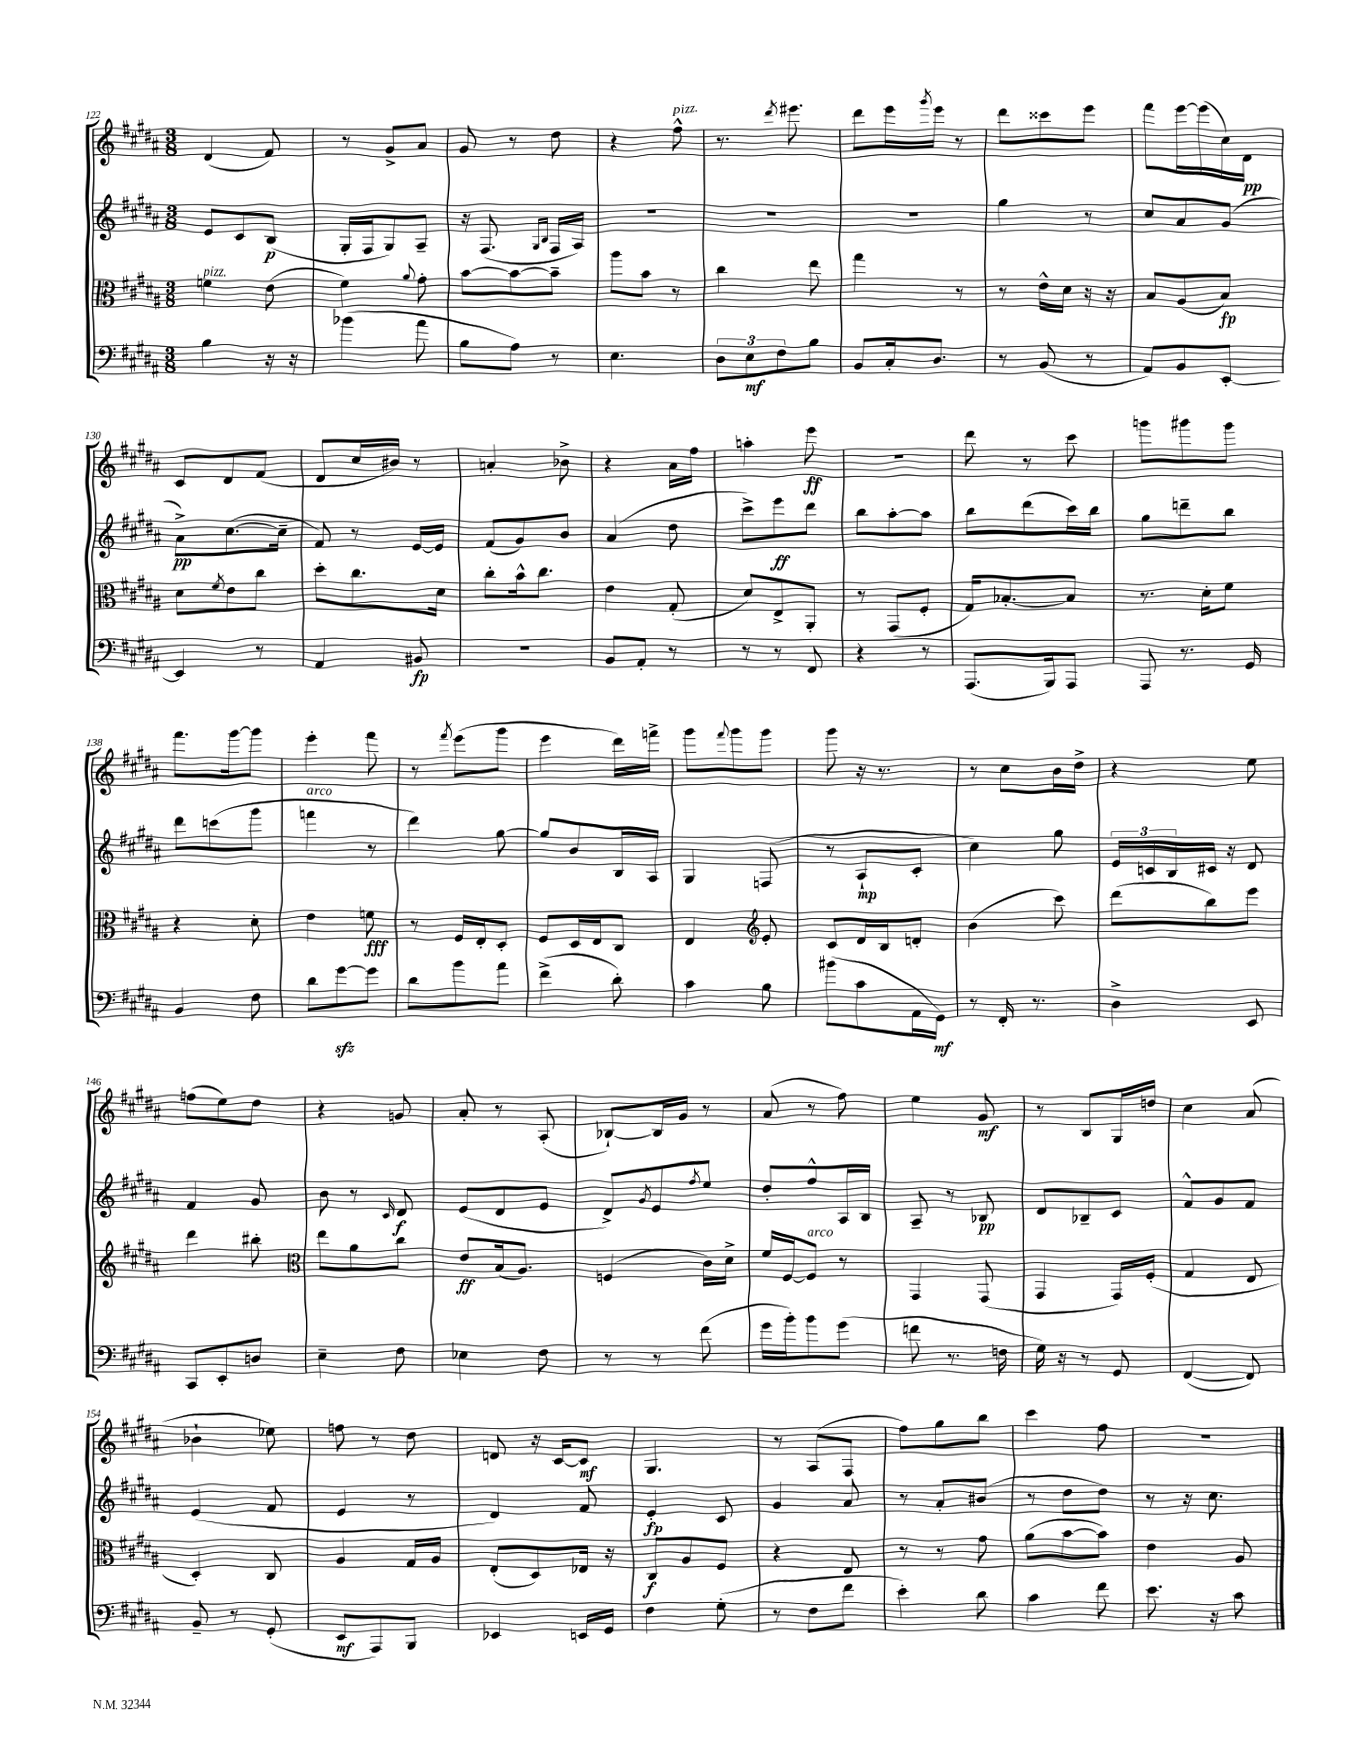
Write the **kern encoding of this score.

**kern	**dynam	**kern	**dynam	**kern	**dynam	**kern	**dynam
*part4	*part4	*part3	*part3	*part2	*part2	*part1	*part1
*staff4	*staff4	*staff3	*staff3	*staff2	*staff2	*staff1	*staff1
*clefF4	*	*clefC3	*	*clefG2	*	*clefG2	*
*k[f#c#g#d#a#]	*	*k[f#c#g#d#a#]	*	*k[f#c#g#d#a#]	*	*k[f#c#g#d#a#]	*
*M3/8	*	*M3/8	*	*M3/8	*	*M3/8	*
=122	=122	=122	=122	=122	=122	=122	=122
!	!	!LO:TX:a:i:t=pizz.	!	!	!	!	!
4B\	.	4fn\	.	8e/L	.	(4d#/	.
.	.	.	.	8c#/	.	.	.
16r	.	(8e\	.	(8B/J	p	8f#/)	.
16r	.	.	.	.	.	.	.
=123	=123	=123	=123	=123	=123	=123	=123
(4b-X\	.	4f#\)	.	16G#'/LL	.	8r	.
.	.	.	.	16F#/J	.	.	.
.	.	.	.	8G#/)	.	8g#^/L	.
.	.	8qqa#/	.	.	.	.	.
8a#\	.	8g#'\	.	8A#~/J	.	8a#/J	.
=124	=124	=124	=124	=124	=124	=124	=124
8B\L	.	[8b\L	.	16r	.	8g#/	.
.	.	.	.	(8.F#/	.	.	.
8A#\J)	.	8b\_	.	.	.	8r	.
.	.	.	.	16qqG#/LL	.	.	.
.	.	.	.	16qqB/JJ	.	.	.
8r	.	8b~\J]	.	16F#/LL	.	8dd#\	.
.	.	.	.	16A#/JJ)	.	.	.
=125	=125	=125	=125	=125	=125	=125	=125
4.E\	.	8aa#\L	.	4.r	.	4r	.
.	.	8b\J	.	.	.	.	.
!	!	!	!	!	!	!LO:TX:a:i:t=pizz.	!
.	.	8r	.	.	.	8ff#^^\	.
=126	=126	=126	=126	=126	=126	=126	=126
12D#\L	.	4cc#\	.	4.r	.	8.r	.
12E\	mf	.	.	.	.	.	.
12F#\	.	.	.	.	.	.	.
.	.	.	.	.	.	8qddd#/	.
.	.	.	.	.	.	8.eee#X\	.
8B\J	.	8ee\	.	.	.	.	.
=127	=127	=127	=127	=127	=127	=127	=127
8BB/L	.	4gg#\	.	4.r	.	8ddd#\L	.
16C#'/k	.	.	.	.	.	16eee\L	.
.	.	.	.	.	.	8qggg#/	.
8.D#/J	.	.	.	.	.	16eee\JJ	.
.	.	8r	.	.	.	8r	.
=128	=128	=128	=128	=128	=128	=128	=128
8r	.	8r	.	4gg#\	.	8ddd#\L	.
(8BB/	.	16e^^\LL	.	.	.	8ccc##X\	.
.	.	16d#\JJ	.	.	.	.	.
8r	.	16r	.	8r	.	8eee\J	.
.	.	16r	.	.	.	.	.
=129	=129	=129	=129	=129	=129	=129	=129
8AA#/L)	.	8B/L	.	8cc#/L	.	8fff#\L	.
8BB/	.	(8A#/	.	8a#/	.	[16eee\L	.
.	.	.	.	.	.	(16eee\]	.
[8EE'/J	.	8B/J)	fp	(8g#/J	.	16cc#\)	.
.	.	.	.	.	.	16d#\JJ	pp
!!LO:LB:g=z
=130	=130	=130	=130	=130	=130	=130	=130
4EE/]	.	8d#\L	.	8a#^\L)	pp	8c#/L	.
.	.	8qf#/	.	.	.	.	.
.	.	8e\	.	([8.cc#\	.	8d#/	.
8r	.	8cc#\J	.	.	.	(8f#/J	.
.	.	.	.	16cc#~\Jk]	.	.	.
=131	=131	=131	=131	=131	=131	=131	=131
4AA#/	.	8dd#'\L	.	8f#/)	.	8d#/L	.
.	.	8.cc#\	.	8r	.	16cc#/L	.
.	.	.	.	.	.	16b#X/JJ)	.
8BB#X/	fp	.	.	[16e/LL	.	8r	.
.	.	16d#\Jk	.	16e/JJ]	.	.	.
=132	=132	=132	=132	=132	=132	=132	=132
4.r	.	8cc#'\L	.	(8f#/L	.	4an'/	.
.	.	16b^^\k	.	8g#/)	.	.	.
.	.	8.cc#\J	.	.	.	.	.
.	.	.	.	8b/J	.	8b-X^\	.
=133	=133	=133	=133	=133	=133	=133	=133
8BB/L	.	4e\	.	(4a#/	.	4r	.
8AA#'/J	.	.	.	.	.	.	.
8r	.	(8G#'/	.	8dd#\	.	16a#\LL	.
.	.	.	.	.	.	16ff#\JJ	.
=134	=134	=134	=134	=134	=134	=134	=134
8r	.	8d#/L)	.	8ccc#^\L)	.	4aan'\	.
8r	.	8E^/	.	8eee\	ff	.	.
8FF#/	.	8AA#'/J	.	8ddd#\J	.	8eee\	ff
=135	=135	=135	=135	=135	=135	=135	=135
4r	.	8r	.	8bb\L	.	4.r	.
.	.	(8GG#/L	.	[8aa#'\	.	.	.
8r	.	8F#'/J	.	8aa#\J]	.	.	.
=136	=136	=136	=136	=136	=136	=136	=136
(8.AAA#/L	.	16G#/KL)	.	8bb\L	.	8ddd#\	.
.	.	[8.B-X'/	.	.	.	.	.
.	.	.	.	(8ddd#\	.	8r	.
16BBB/k)	.	.	.	.	.	.	.
8AAA#/J	.	8B-/J]	.	16ccc#\L)	.	8ccc#\	.
.	.	.	.	16bb\JJ	.	.	.
=137	=137	=137	=137	=137	=137	=137	=137
8AAA#/	.	8.r	.	8gg#\L	.	8gggn\L	.
8.r	.	.	.	8dddn~\	.	8ggg#X\	.
.	.	16d#'\KL	.	.	.	.	.
.	.	8f#\J	.	8bb\J	.	8ggg#\J	.
16GG#/	.	.	.	.	.	.	.
!!LO:LB:g=z
=138	=138	=138	=138	=138	=138	=138	=138
4BB/	.	4r	.	8ddd#\L	.	8.fff#\L	.
.	.	.	.	(8cccn\	.	.	.
.	.	.	.	.	.	[16ggg#\k	.
8F#\	.	8d#'\	.	8ggg#\J	.	8ggg#\J]	.
=139	=139	=139	=139	=139	=139	=139	=139
!	!	!	!	!LO:TX:a:i:t=arco	!	!	!
8d#\L	.	4e\	.	4fffn\	.	4eee'\	.
[8g#zz\	.	.	.	.	.	.	.
8g#\J]	.	8fn\	fff	8r	.	8fff#\	.
=140	=140	=140	=140	=140	=140	=140	=140
8d#\L	.	8r	.	4ddd#\)	.	8r	.
.	.	.	.	.	.	8qfff#/	.
8b\	.	16F#/LL	.	.	.	(8eee\L	.
.	.	16E'/J	.	.	.	.	.
8a#\J	.	8D#'/J	.	[8gg#\	.	8ggg#\J	.
=141	=141	=141	=141	=141	=141	=141	=141
(4f#^\	.	8F#/L	.	8gg#/L]	.	4eee\	.
.	.	16D#/L	.	8b/	.	.	.
.	.	16E/J	.	.	.	.	.
8d#'\)	.	8C#/J	.	16B/L	.	16ddd#\LL)	.
.	.	.	.	16A#/JJ	.	16fffn^\JJ	.
=142	=142	=142	=142	=142	=142	=142	=142
4c#\	.	4E/	.	4G#/	.	8ggg#\L	.
.	.	.	.	.	.	8qqfff#/	.
.	.	.	.	.	.	8ggg#\	.
*	*	*clefG2	*	*	*	*	*
8B\	.	8e'/	.	(8Fn/	.	8ggg#\J	.
=143	=143	=143	=143	=143	=143	=143	=143
(8b#X\L	.	8c#/L	.	8r	.	8ggg#\	.
8c#\	.	16d#/L	.	8A#`/L	mp	16r	.
.	.	16B/J	.	.	.	8.r	.
16AA#\L	.	8dn'/J	.	8c#'/J	.	.	.
16GG#\JJ)	mf	.	.	.	.	.	.
=144	=144	=144	=144	=144	=144	=144	=144
8r	.	(4b\	.	4cc#\)	.	8r	.
16FF#'/	.	.	.	.	.	8cc#\L	.
8.r	.	.	.	.	.	.	.
.	.	8ccc#\)	.	8gg#\	.	16b\L	.
.	.	.	.	.	.	16dd#^\JJ	.
=145	=145	=145	=145	=145	=145	=145	=145
4D#^\	.	(8ddd#\L	.	24e/LL	.	4r	.
.	.	.	.	24cn/	.	.	.
.	.	.	.	24B/	.	.	.
.	.	8bb\)	.	16c#X/JJ	.	.	.
.	.	.	.	16r	.	.	.
8EE/	.	8eee\J	.	8d#/	.	8ee\	.
!!LO:LB:g=z
=146	=146	=146	=146	=146	=146	=146	=146
8CC#/L	.	4ddd#\	.	4f#/	.	(8ffn\L	.
8EE'/	.	.	.	.	.	8ee\)	.
8Dn/J	.	8bb#X'\	.	8g#/	.	8dd#\J	.
=147	=147	=147	=147	=147	=147	=147	=147
*	*	*clefC3	*	*	*	*	*
4E~\	.	8ee\L	.	8b\	.	4r	.
.	.	8a#\	.	8r	.	.	.
.	.	.	.	16qqc#/	.	.	.
8F#\	.	8cc#\J	.	8d#/	f	8gn/	.
=148	=148	=148	=148	=148	=148	=148	=148
4E-X\	.	8e/L	ff	(8e/L	.	8a#'/	.
.	.	(16B/k	.	8d#/	.	8r	.
.	.	8.A#/J)	.	.	.	.	.
8F#\	.	.	.	8e/J	.	(8A#'/	.
=149	=149	=149	=149	=149	=149	=149	=149
8r	.	(4Fn/	.	8d#^/L)	.	[8B-X`/L)	.
.	.	.	.	8qg#/	.	.	.
8r	.	.	.	8e/	.	16B-/L]	.
.	.	.	.	.	.	16g#/JJ	.
.	.	.	.	8qff#/	.	.	.
(8f#\	.	16c#\LL)	.	8ee/J	.	8r	.
.	.	16d#^\JJ	.	.	.	.	.
=150	=150	=150	=150	=150	=150	=150	=150
16g#\LL	.	16f#/LL	.	8dd#'/L	.	(8a#/	.
16b'\J)	.	[16F#/J	.	.	.	.	.
!	!	!LO:TX:a:i:t=arco	!	!	!	!	!
8b\	.	8F#/J]	.	8ff#^^/	.	8r	.
(8g#\J	.	8r	.	16A#/L	.	8ff#\)	.
.	.	.	.	16B/JJ	.	.	.
=151	=151	=151	=151	=151	=151	=151	=151
8fn\	.	4GG#/	.	8A#~/	.	4ee\	.
8.r	.	.	.	8r	.	.	.
.	.	(8GG#/	.	8B-X/	pp	8g#/	mf
16Fn\	.	.	.	.	.	.	.
=152	=152	=152	=152	=152	=152	=152	=152
16G#\)	.	4GG#/	.	8d#/L	.	8r	.
16r	.	.	.	.	.	.	.
8r	.	.	.	8B-X~/	.	8B/L	.
8GG#/	.	16GG#/LL)	.	8c#/J	.	16G#/L	.
.	.	(16F#'/JJ	.	.	.	16ddn/JJ	.
=153	=153	=153	=153	=153	=153	=153	=153
([4FF#/	.	4G#/	.	8f#^^/L	.	4cc#\	.
.	.	.	.	8g#/	.	.	.
8FF#/])	.	8E/	.	8f#/J	.	(8a#/	.
!!LO:LB:g=z
=154	=154	=154	=154	=154	=154	=154	=154
8BB~/	.	4D#'/)	.	(4e/	.	4b-X`\	.
8r	.	.	.	.	.	.	.
(8GG#'/	.	8C#/	.	8f#/	.	8ee-X\)	.
=155	=155	=155	=155	=155	=155	=155	=155
8EE/L	mf	4A#/	.	4e/	.	8ffn\	.
8AAA#/)	.	.	.	.	.	8r	.
8BBB/J	.	16G#/LL	.	8r	.	8dd#\	.
.	.	16A#/JJ	.	.	.	.	.
=156	=156	=156	=156	=156	=156	=156	=156
4EE-X/	.	(8E'/L	.	4d#/)	.	8dn/	.
.	.	8D#/)	.	.	.	16r	.
.	.	.	.	.	.	[16c#/KL	.
16EEn/LL	.	16E-X/Jk	.	8f#/	.	8c#/J]	mf
16GG#/JJ	.	16r	.	.	.	.	.
=157	=157	=157	=157	=157	=157	=157	=157
4F#\	.	8C#/L	f	4e'/	fp	4.G#/	.
.	.	8A#/	.	.	.	.	.
(8G#'\	.	8F#/J	.	8c#/	.	.	.
=158	=158	=158	=158	=158	=158	=158	=158
8r	.	4r	.	4g#/	.	8r	.
8F#\L	.	.	.	.	.	(8A#/L	.
8f#\J	.	8E/	.	8a#/	.	8F#/J	.
=159	=159	=159	=159	=159	=159	=159	=159
4e'\)	.	8r	.	8r	.	8ff#\L)	.
.	.	8r	.	8a#'/L	.	8gg#\	.
8d#\	.	8g#\	.	(8b#X/J	.	8bb\J	.
=160	=160	=160	=160	=160	=160	=160	=160
4c#\	.	(8a#\L	.	8r	.	4ccc#\	.
.	.	[8b\	.	8dd#\L	.	.	.
8f#\	.	8b\J])	.	8dd#\J)	.	8ff#\	.
=161	=161	=161	=161	=161	=161	=161	=161
8.e\	.	4e\	.	8r	.	4.r	.
.	.	.	.	16r	.	.	.
16r	.	.	.	8.cc#\	.	.	.
8c#\	.	8A#/	.	.	.	.	.
==	==	==	==	==	==	==	==
*-	*-	*-	*-	*-	*-	*-	*-
